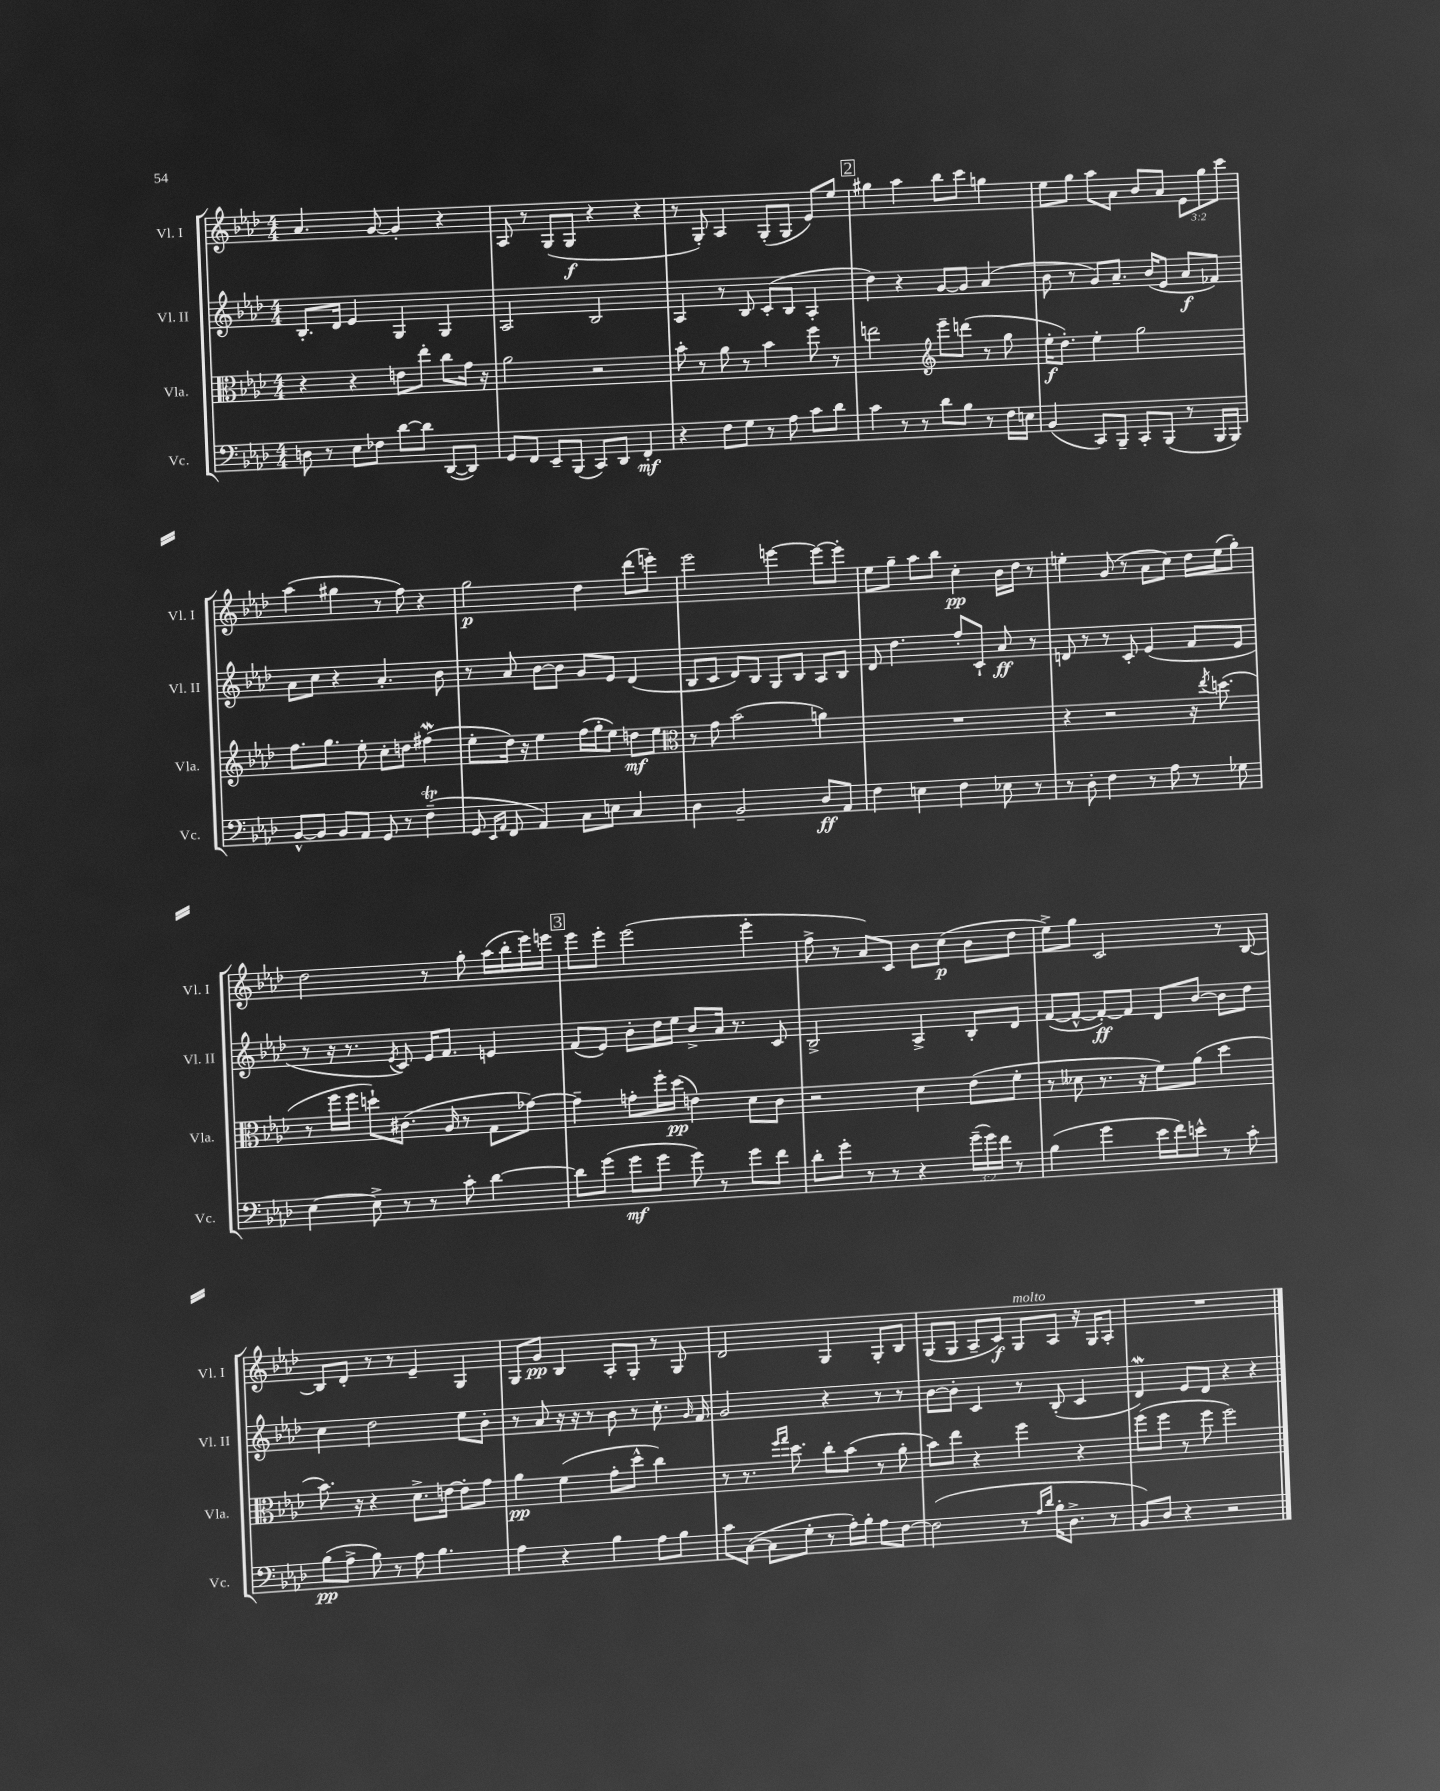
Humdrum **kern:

**kern	**kern	**kern	**kern
*staff4	*staff3	*staff2	*staff1
*clefF4	*clefC3	*clefG2	*clefG2
*k[b-e-a-d-]	*k[b-e-a-d-]	*k[b-e-a-d-]	*k[b-e-a-d-]
*M4/4	*M4/4	*M4/4	*M4/4
8D	4r	8.B-'	4.a-
8r	.	.	.
.	.	16d-	.
8E-	4r	4e-	.
8F-	.	.	[8g
[8d-	8e	4G	4g']
8d-]	8ee-'	.	.
([8DD-	8cc	4G	4r
8DD-])	16g	.	.
.	16r	.	.
=	=	=	=
8GG	2a-	2A-	8A-
8FF	.	.	8r
8EE-~	.	.	(8G
(8BBB-	.	.	8G
8CC)	2r	2B-	4r
8DD-	.	.	.
4FF'	.	.	4r
=	=	=	=
4r	8b-'	4A-	8r
.	8r	.	8G')
8F	8a-	8r	4A-
8G	8r	8B-	.
8r	4b-	(8c'	(8G'
8A-	.	8B-	8G
8c	8ff	4A-'	8e-)
8d-	8r	.	8ee-
=	=	=	=
4c	2ee	4dd-)	4gg#
8r	.	4r	4aa-
8r	.	.	.
*	*clefG2	*	*
8d-	8eee-~	[8g	8bb-
8B-	(8ddd	8g]	8ccc
8r	8r	(4a-	4gg
16F	8gg	.	.
16E	.	.	.
=	=	=	=
(4BB-	16ee-'	8b-	8ee-
.	8.dd-')	.	.
.	.	8r	8gg
8CC)	4ee-'	8g)	8aa-
8BBB-~	.	8.a-~	8a-
8CC'	2gg	.	8b-
.	.	(16b-	.
(8BBB-	.	8e-	8a-
8r	.	8a-	12e-
.	.	.	12gg
16BBB-	.	8f-)	.
.	.	.	12ccc
16BBB-)	.	.	.
=	=	=	=
[8BB-^^	8.ff	8a-	(4aa-
8BB-]	.	8cc	.
.	8.gg	.	.
8BB-	.	4r	4gg#
8AA-	8ee-'	.	.
8GG	8cc'	4.a-'	8r
8r	8dd	.	8ff)
(4F~	(4ff#	.	4r
.	.	8b-	.
=	=	=	=
8GG	8ee-'	8r	2gg
16qqEE-	.	.	.
16qqAA-	.	.	.
8FF	16dd-)	8a-	.
.	16r	.	.
4AA-)	4ee-	[8b-	.
.	.	8b-]	.
8C	(16ff	8g	4dd-
.	16gg'	.	.
8E	8ee-)	8e-	.
4C	8dd	(4d-	(8ddd-
.	8ee-	.	8eee')
=	=	=	=
*	*clefC3	*	*
4D-	8r	8B-	2eee-
.	8g	8c	.
2BB-~	(2b-	8d-)	.
.	.	8B-	.
.	.	8G	[4eee
.	.	8B-	.
8D-	4a)	8A-	8eee_
8AA-	.	8B-	8eee']
=	=	=	=
4F	1r	8d-	8ee-
.	.	4.dd-	8gg~
4E	.	.	8aa-
.	.	.	8bb-
4F	.	8ff'	4cc'
.	.	8c`	.
8E-	.	8a-	16b-
.	.	.	16dd-
8r	.	8r	8r
=	=	=	=
8r	4r	8d	4ee'
8D-'	.	8r	.
4F	2r	8r	(8g
.	.	8c'	8r
8r	.	(4e-	8a-
8A-	.	.	8cc)
8r	16r	8f	16dd-
.	8qee-	.	.
.	(8.dd	.	(16ee
8G-	.	8e-	8gg')
=	=	=	=
[4E-	8r	8r	2dd-
.	16ff	16r	.
.	16ff	8.r	.
8E-^]	8dd`)	.	.
.	.	8qe-	.
8r	(8.c#	8c)	.
8r	.	16e-	8r
.	16A-	8.f	.
8c'	8r	.	8gg'
[4d-	8G	4e	(16aa-
.	.	.	16bb-'
.	[8g-)	.	16eee-)
.	.	.	16eee
=	=	=	=
8d-]	4g-~]	(8f	8eee-
(8g	.	8e-)	8eee-'
8g	8g'	8b-'	(2eee-
8g	16ff'	16dd-	.
.	(16dd-	16ee-	.
8g)	4e)	8b-^	.
8r	.	16a-	.
.	.	8.r	.
8g	8d-	.	4eee-'
8f	8c	8c	.
=	=	=	=
8d-'	2r	2B-^	8ff^
8g'	.	.	8r
8r	.	.	8a-)
8r	.	.	8c
4r	4d-	4A-^	8b-
.	.	.	(8cc
(24g~	(8e-	8B-'	8b-
24g)	.	.	.
24f	.	.	.
8r	8f'	8d-	8dd-
=	=	=	=
(4B-	8r	([8f	8ee-^)
.	8d--	8f^^_	8gg
4g	8.r	8f'_)	2c
.	.	8f]	.
.	16r	.	.
16e-	8f)	8d-	.
16f)	.	.	.
8e^^	(8a-	[8b-	.
8r	4dd-	8b-]	8r
8c'	.	8dd-	[8B-
=	=	=	=
(8B-	8.b-)	4cc	8B-]
8A-^	.	.	8d-'
.	16r	.	.
8B-)	4r	2dd-	8r
8r	.	.	8r
8A-	8.d-^	.	4e-~
4.B-	.	.	.
.	[16e	.	.
.	8e']	8ee-	4G
.	8g	8b-'	.
=	=	=	=
4A-	4a-	8r	8G
.	.	8a-	8g
4r	(4f	16r	4B-
.	.	16r	.
.	.	8r	.
4B-	8g'	8b-	8A-'
.	8dd-^^	8r	8G'
8A-	4cc)	8.cc'	8r
8B-	.	.	8G
.	.	16qqg	.
.	.	16f	.
=	=	=	=
8c	8r	2g	2d-
([8C	8.r	.	.
8C]	.	.	.
.	16qqff	.	.
.	16qqgg	.	.
.	8.dd-	.	.
8G'	.	.	.
8r	8cc'	4r	4G
16A-')	(8b-	.	.
16B-'	.	.	.
8A-	8r	8r	8G'
[8F	8a-'	8r	8B-
=	=	=	=
(2F]	8b-)	[8b-	(8G
.	8ee-	8b-']	8G
.	4r	4c	8A-~
.	.	.	8c)
8r	4ff	8r	8G
16qqA-	.	.	.
16qqd-	.	.	.
16B-'	.	(8B-'	8A-
8.D-^	.	.	.
.	4r	4c	16r
.	.	.	16G
8r	.	.	8A-'
=	=	=	=
8BB-)	(8ff	4d-)	1r
8D-	8ff	.	.
4r	8r	8e-	.
.	8ff	8d-	.
2r	2ff)	4r	.
.	.	4r	.
==	==	==	==
*-	*-	*-	*-
